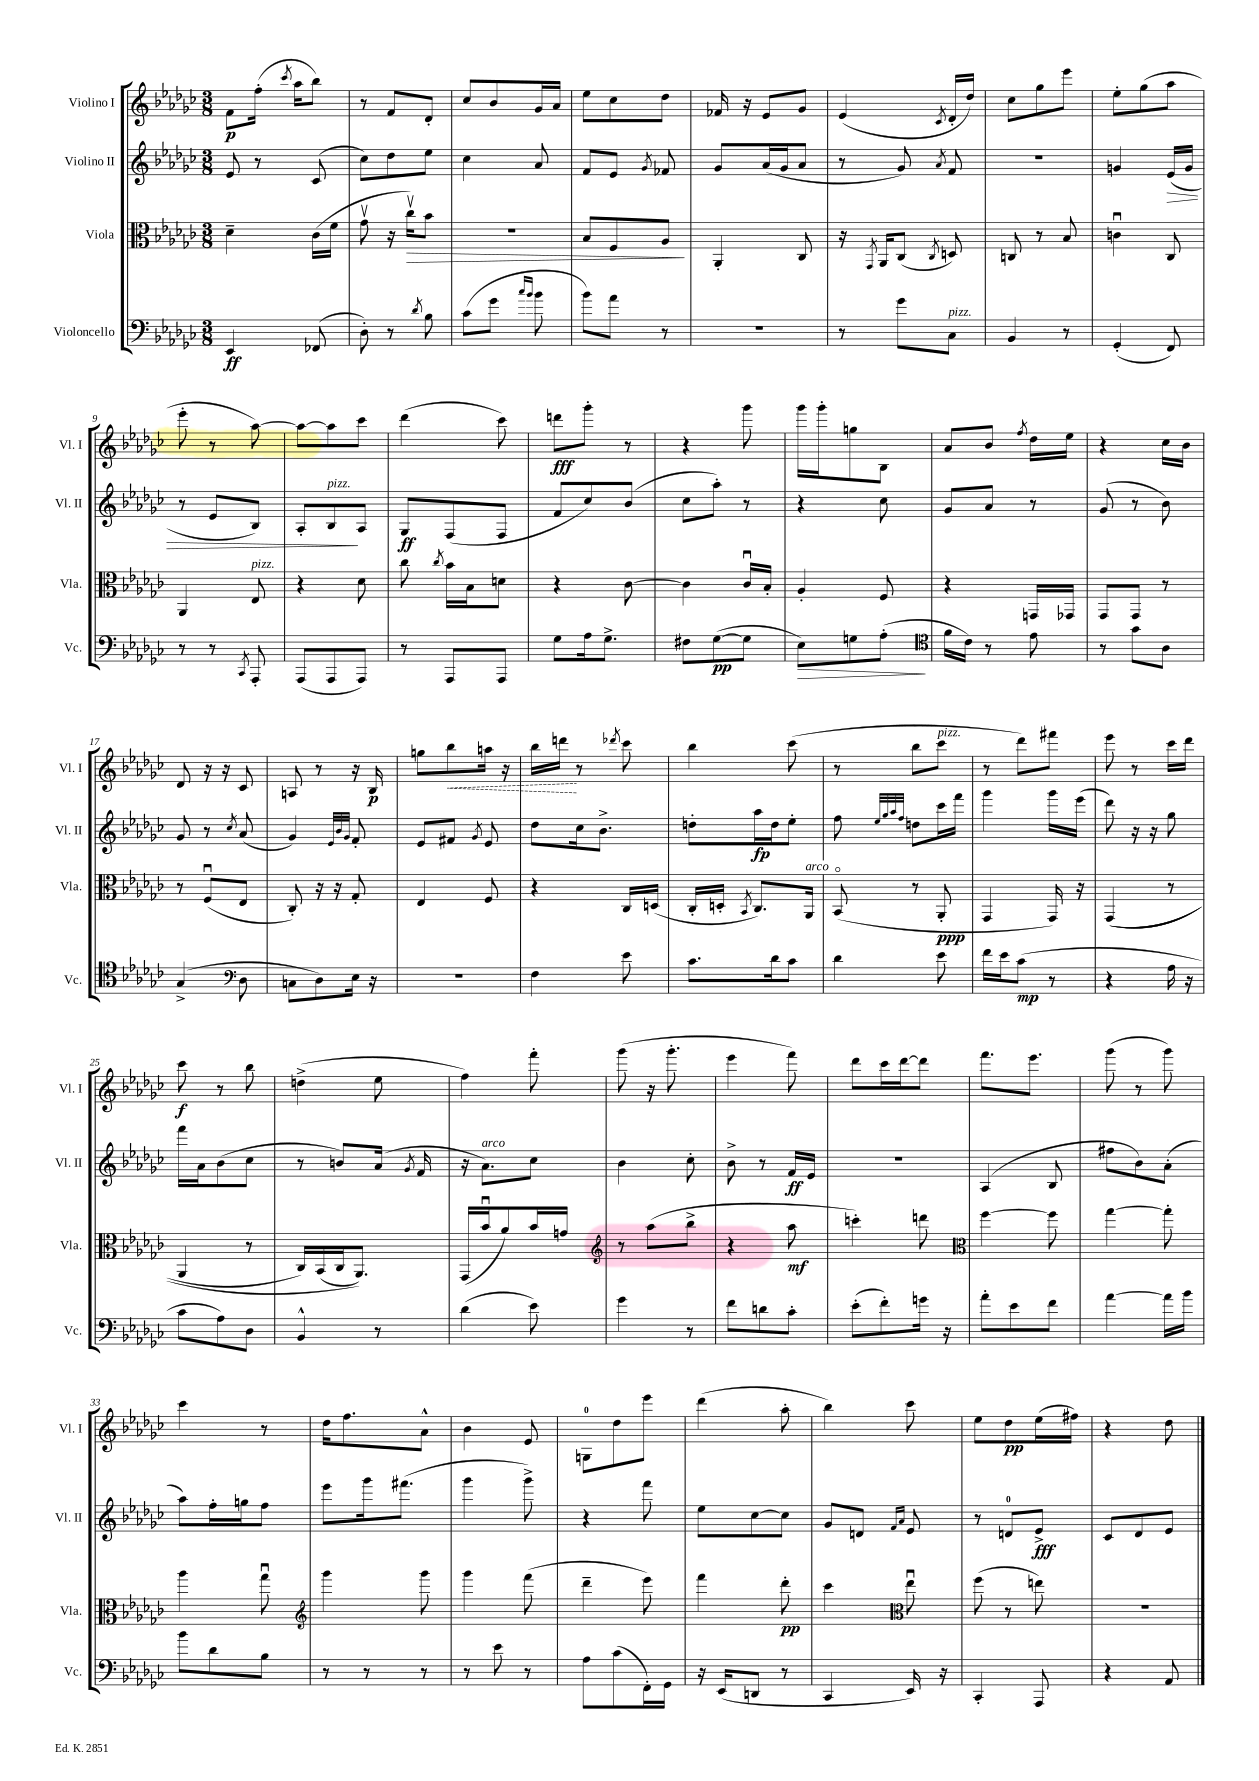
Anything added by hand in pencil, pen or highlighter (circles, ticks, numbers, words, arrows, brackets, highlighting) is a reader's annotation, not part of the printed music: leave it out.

**kern	**kern	**kern	**kern
*staff4	*staff3	*staff2	*staff1
*clefF4	*clefC3	*clefG2	*clefG2
*k[b-e-a-d-g-c-]	*k[b-e-a-d-g-c-]	*k[b-e-a-d-g-c-]	*k[b-e-a-d-g-c-]
*M3/8	*M3/8	*M3/8	*M3/8
4EE-	4d-~	8e-	8f
.	.	8r	(16ff'
.	.	.	8qccc-
.	.	.	16aa-
(8FF-	(16c-	(8c-	8bb-)
.	16f	.	.
=	=	=	=
8D-')	8g-v	8cc-)	8r
8r	16r	8dd-	8f
.	16cc-v)	.	.
8qd-	.	.	.
8B-	8b-	8ee-	8d-'
=	=	=	=
(8c-	4.r	4cc-	8cc-
8g-	.	.	8b-
16qqcc-	.	.	.
16qqb-	.	.	.
8b-	.	8a-	16g-
.	.	.	16a-
=	=	=	=
8b-)	8B-	8f	8ee-
8a-	8F	8e-	8cc-
.	.	8qg-	.
8r	8A-	8f-	8dd-
=	=	=	=
4.r	4AA-'	8g-	16f-
.	.	.	16r
.	.	(16a-	8e-
.	.	16g-	.
.	8C-	8a-	8g-
=	=	=	=
8r	16r	8r	(4e-
.	8qGG-	.	.
.	16AA-	.	.
8g-	(8C-	8g-)	.
.	8qC-	8qa-	8qc-
8C-	8D)	8f	16d-'
.	.	.	16dd-)
=	=	=	=
4BB-	8C	4.r	8cc-
.	8r	.	8gg-
8r	8B-	.	8eee-
=	=	=	=
(4GG-'	4cu	4g	8ee-'
.	.	.	(8gg-
8FF)	8C-	(16e-	8aa-
.	.	16g	.
=	=	=	=
8r	4AA-	8r	8eee-'
8r	.	8e-	8r
8qCC-	.	.	.
8AAA-'	8E-	8B-)	[8aa-)
=	=	=	=
(8AAA-	4r	8A-'	8aa-_
8AAA-	.	8B-	8aa-]
8AAA-)	8d-	8A-	8ccc-
=	=	=	=
8r	8cc-	8G-	(4ddd-
.	8qcc-	.	.
8AAA-	16b-	(8F	.
.	16B-	.	.
8AAA-	8d	8F	8ccc-)
=	=	=	=
8G-	4r	8f	8ddd
16A-	.	8cc-)	8ggg-'
8.G-^	.	.	.
.	[8c-	(8b-	8r
=	=	=	=
8F#	4c-]	8cc-	4r
([8G-	.	8aa-')	.
8G-]	16c-u	8r	8ggg-
.	16B-'	.	.
=	=	=	=
8E-)	4A-'	4r	16ggg-
.	.	.	16ggg-'
8G	.	.	8gg
(8A-'	8F	8cc-	8B-
=	=	=	=
*clefC4	*	*	*
16f	4r	8g-	8a-
16c-)	.	.	.
8r	.	8a-	8b-
.	.	.	8qff
8e-	16GG	8r	16dd-
.	16GG-	.	16ee-
=	=	=	=
8r	8GG-	(8g-	4r
8g-	8GG-	8r	.
8A-	8r	8b-)	16cc-
.	.	.	16b-
=	=	=	=
(4G-^	8r	8g-	8d-
.	(8Fu	8r	16r
.	.	.	16r
*clefF4	*	*	*
.	.	8qcc-	.
8D-	8E-	(8a-	8c-
=	=	=	=
8C	8C-')	4g-)	8A
8D-)	16r	.	8r
.	16r	.	.
.	.	32qqe-	.
.	.	32qqb-	.
.	.	32qqg-	.
16E-	8G-'	8f'	16r
16r	.	.	16B-
=	=	=	=
4.r	4E-	8e-	8gg
.	.	8f#	8bb-
.	.	8qg-	.
.	8F	8e-	16aa
.	.	.	16r
=	=	=	=
4F	4r	8dd-	16bb-
.	.	.	16ddd
.	.	16cc-	8r
.	.	8.b-^	.
.	.	.	8qddd-
8e-	16C-	.	8ccc-
.	(16D	.	.
=	=	=	=
8.c-	16C-'	8dd'	4bb-
.	16D'	.	.
.	8qBB-	.	.
.	8.C-)	16aa-	.
16d-	.	16dd	.
8c-	.	8ee-'	(8ccc-
.	16AA-	.	.
=	=	=	=
4d-	(8BB-o	8ff	8r
.	.	32qqee-	.
.	.	32qqgg-	.
.	.	32qqaa-	.
.	.	32qqff	.
.	8r	8dd	8bb-
8e-	8AA-'	16ccc-	8ccc-
.	.	16fff	.
=	=	=	=
16f	4GG-	4ggg-	8r
16e-	.	.	.
(8c-	.	.	8ddd-)
8r	16GG-)	16ggg-	8fff#
.	16r	(16eee-	.
=	=	=	=
4r	&((4GG-	8ddd-)	8eee-
.	.	16r	8r
.	.	16r	.
16A-	8r	8gg-	16ccc-
16r	.	.	16ddd-
=	=	=	=
8c-	4AA-	16fff	8ccc-
.	.	16a-	.
8A-)	.	(8b-	8r
8D-	8r	8cc-	8bb-
=	=	=	=
4BB-^^	16C-)	8r	(4dd^
.	(16BB-	.	.
.	16C-	8b)	.
.	8.AA-)&)	.	.
8r	.	(16a-	8ee-
.	.	8qg-	.
.	.	16f	.
=	=	=	=
(4d-	(16GG-	16r	4ff)
.	16b-u	8.a-)	.
.	8a-)	.	.
8e-)	16b-	8cc-	8fff'
.	16g	.	.
=	=	=	=
*	*clefG2	*	*
4g-	8r	4b-	(8ggg-
.	(8aa-	.	16r
.	.	.	8.ggg-'
8r	8bb-^	8cc-'	.
=	=	=	=
8f	4r	8b-^	4eee-
8d	.	8r	.
8c-'	8aa-	16f	8fff)
.	.	16e-	.
=	=	=	=
(8e-'	4ccc')	4.r	8ddd-
8f')	.	.	16ccc-
.	.	.	[16ddd-
16g	8ddd	.	8ddd-]
16r	.	.	.
=	=	=	=
*	*clefC3	*	*
8a-'	[4ff	(4A-	8.fff
8e-	.	.	.
.	.	.	8.eee-
8f	8ff]	8B-	.
=	=	=	=
[4a-	[4gg-	8ff#	(8ggg-
.	.	8b-)	8r
16a-]	8gg-']	(8a-'	8ggg-)
16b-	.	.	.
=	=	=	=
8b-	4aa-	8aa-)	4ccc-
8d-	.	16ff'	.
.	.	16gg	.
8B-	8gg-u	8ff	8r
=	=	=	=
*	*clefG2	*	*
8r	4ggg-	8eee-	16dd-
.	.	.	8.ff
8r	.	16ggg-	.
.	.	(8.fff#	.
8r	8ggg-	.	8a-^^
=	=	=	=
8r	4ggg-	4ggg-	4b-
8e-	.	.	.
8r	(8fff	8ggg-^)	8e-
=	=	=	=
8A-	4ddd-~	4r	8G
(8c-	.	.	8dd-
16FF')	8eee-)	8fff	8eee-
16GG-	.	.	.
=	=	=	=
16r	4fff	8ee-	(4ddd-
(16EE-	.	.	.
8DD	.	[8cc-	.
8r	8ddd-'	8cc-]	8aa-'
=	=	=	=
4CC-	4ccc-	8g-	4bb-)
.	.	8d	.
*	*clefC3	*	*
.	.	16qqf	.
.	.	16qqa-	.
16EE-)	8ee-u	8e-	8ccc-
16r	.	.	.
=	=	=	=
4CC-'	(8ff	8r	8ee-
.	8r	8d	8dd-
8AAA-	8ee)	8e-^	(16ee-
.	.	.	16ff#)
=	=	=	=
4r	4.r	8c-	4r
.	.	8d-	.
8AA-	.	8e-	8dd-
==	==	==	==
*-	*-	*-	*-
